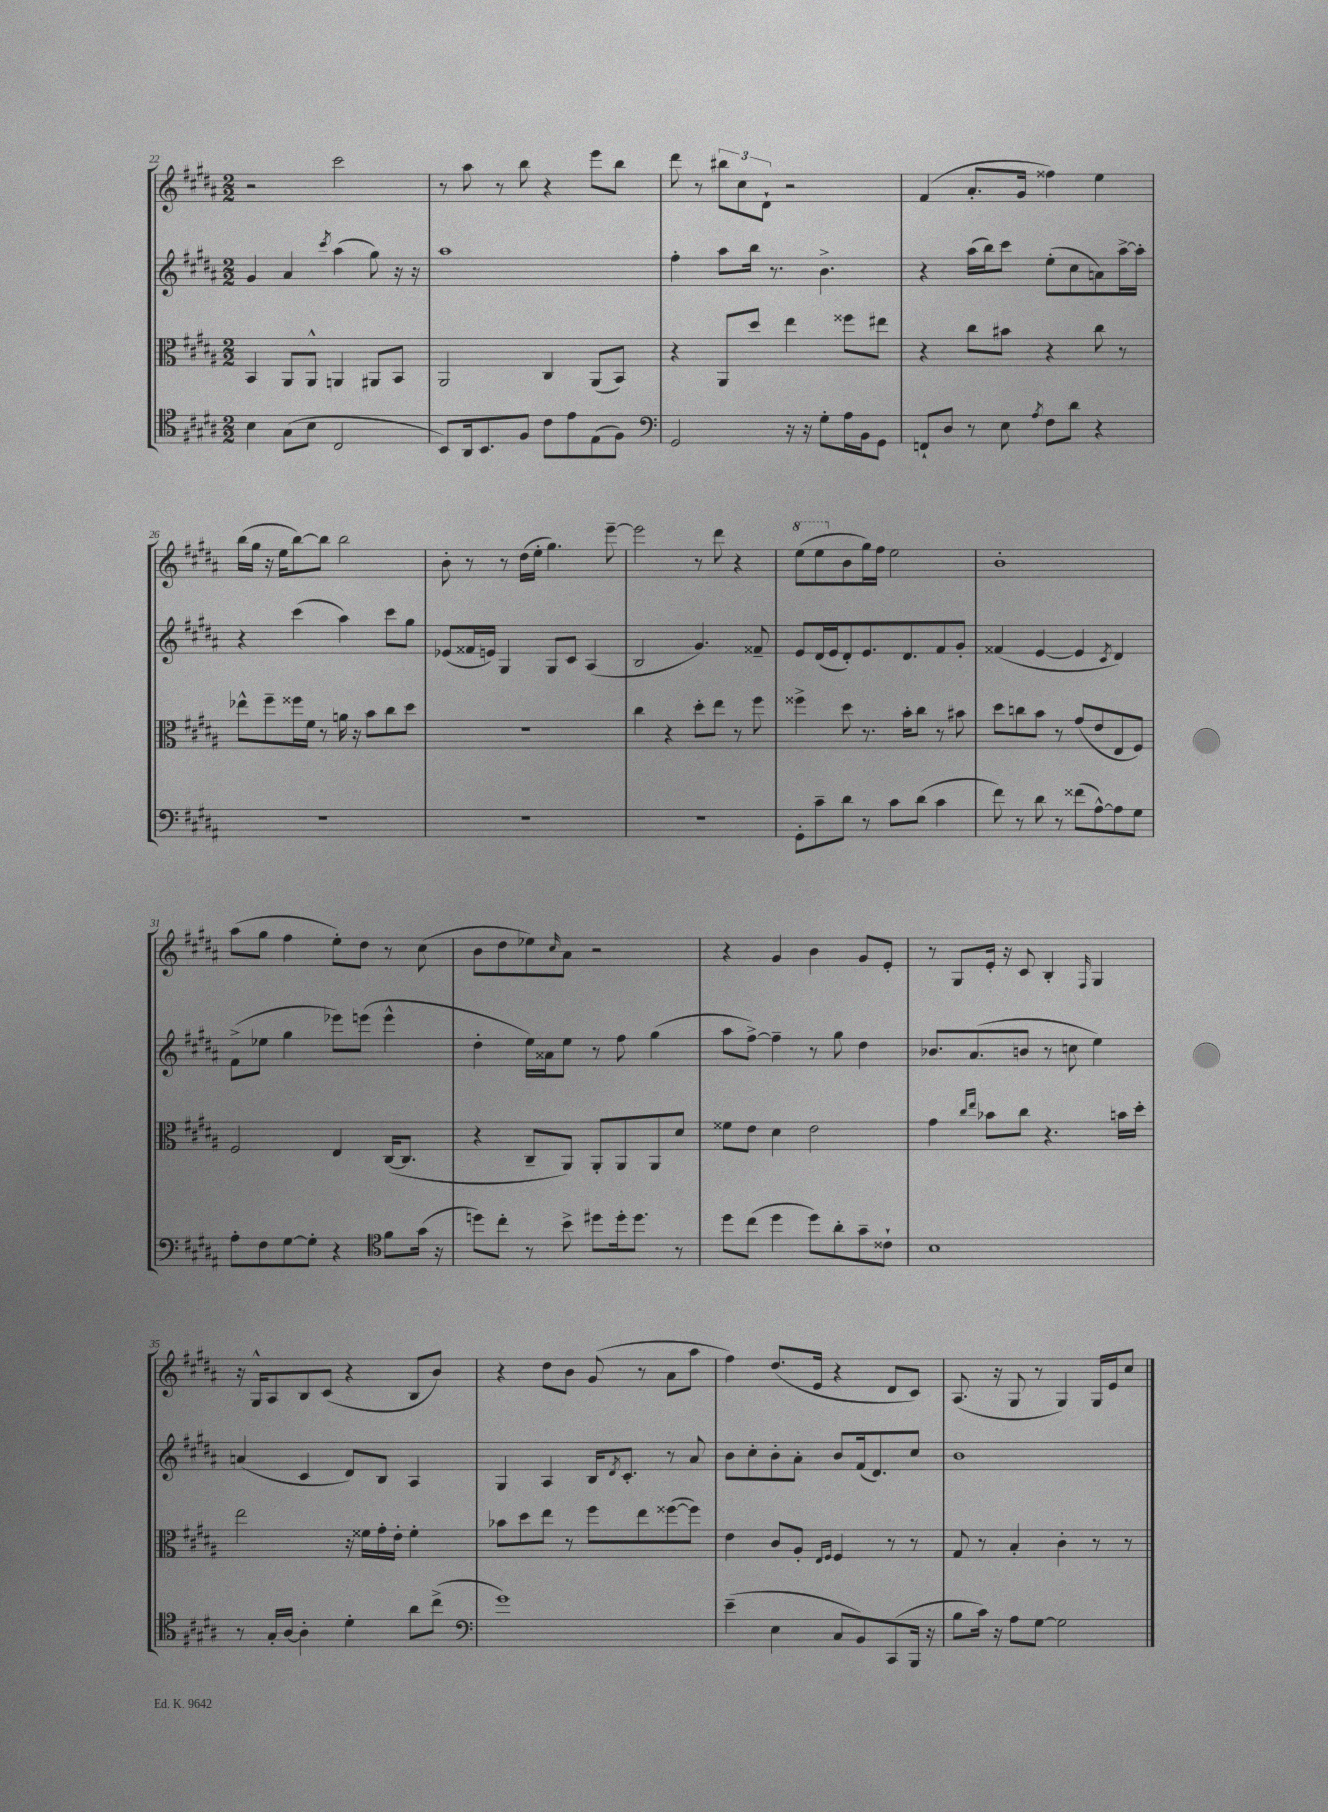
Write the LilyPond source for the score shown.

<<
\new StaffGroup <<
\new Staff = "s0" {
    \clef treble \key b \major \numericTimeSignature \time 2/2
    r2 cis'''2 |
    r8 ais''8 r8 b''8 r4 e'''8 b''8 |
    dis'''8 r8 \tuplet 3/2 { bis''8 cis''8 dis'8-! } r2 |
    fis'4( ais'8.-. gis'16 fisis''4) e''4 |
    b''16( gis''16 r16 e''16 b''8~) b''8 b''2 |
    b'8-. r8 r8 dis''16( e''16-. gis''4.) e'''8~-- |
    e'''2 r8 dis'''8 r4 |
    \ottava #1 e'''8( e'''8 \ottava #0 b'8 gis''16) fis''16 e''2 |
    b'1-. |
    ais''8( gis''8 fis''4 e''8-.) dis''8 r8 cis''8( |
    b'8 dis''8 ees''8) \grace { cis''16 } ais'8 r2 |
    r4 gis'4 b'4 gis'8 e'8-. |
    r8 gis8 e'16-. r16 cis'8 b4-. \grace { fis16 } gis4 |
    r16 gis16-^ ais8 b8 cis'8( r4 b8 b'8) |
    r4 dis''8 b'8 gis'8( r8 ais'8 ais''8 |
    fis''4) dis''8.( e'16 r4 dis'8 cis'8) |
    ais8.( r16 gis8 r8 gis4) gis16 e'16 cis''8 \bar "|." |
}
\new Staff = "s1" {
    \clef treble \key b \major \numericTimeSignature \time 2/2
    gis'4 ais'4 \acciaccatura { cis'''8 } ais''4( gis''8) r16 r16 |
    ais''1 |
    fis''4-. ais''8 b''16 r8. b'4.-> |
    r4 ais''16( b''16) cis'''8 e''8-.( cis''8 a'8) ais''16~-> ais''16-. |
    r4 cis'''4( ais''4) cis'''8 gis''8 |
    ees'8( fisis'16 e'16) gis4 gis8 cis'8 ais4( |
    b2 gis'4.) fisis'8-- |
    e'8 dis'16( e'16 dis'8-.) e'8. dis'8. fis'8 gis'8-. |
    fisis'4( e'4~ e'4 \acciaccatura { cis'8 } dis'4) |
    fis'8->( ees''8 gis''4 ees'''8) e'''8( e'''4-^ |
    dis''4-. e''16) aisis'16 e''8 r8 fis''8 gis''4( |
    ais''8 fis''8~->) fis''4-- r8 gis''8 dis''4 |
    bes'8. ais'8.( b'8 r8 c''8 e''4) |
    a'4( cis'4 dis'8) b8 ais4 |
    gis4 ais4 b16 \acciaccatura { dis'8 } cis'8.-. r8 ais'8 |
    b'8 cis''8-. b'8-. ais'8-. b'8 fis'16( dis'8.) cis''8 |
    b'1 \bar "|." |
}
\new Staff = "s2" {
    \clef alto \key b \major \numericTimeSignature \time 2/2
    b,4 ais,8 ais,8-^ a,4 ais,8 b,8 |
    ais,2 cis4 ais,8( b,8) |
    r4 ais,8 dis''8 e''4 fisis''8 eis''8 |
    r4 cis''8 bis'8 r4 cis''8 r8 |
    ees''8-^ fis''8-- fisis''16 fis'16 r8 a'16 r16 b'8 cis''8 dis''8 |
    R1 |
    cis''4 r4 dis''8-. e''8 r8 fis''8 |
    fisis''4-> dis''8 r8. b'16-. cis''8 r8 bis'8 |
    dis''8 c''8 b'8 r8 gis'8( e'8 e8 fis8) |
    fis2 e4 cis16~( cis8. |
    r4 cis8-- ais,8) ais,8-. ais,8 ais,8 dis'8 |
    fisis'8 e'8 dis'4 e'2 |
    gis'4 \grace { cis''16 e''16 } bes'8 cis''8 r4. b'16 dis''16-. |
    e''2 r16 fisis'16 gis'16-. e'16-. fisis'4-. |
    bes'8 dis''8 e''8 r8 fis''8 e''8 fisis''8~( fisis''8) |
    e'4 cis'8 ais8-. \grace { e16 fis16 } fis4 r8 r8 |
    gis8 r8 b4-. cis'4-. r8 r8 \bar "|." |
}
\new Staff = "s3" {
    \clef tenor \key b \major \numericTimeSignature \time 2/2
    b4 gis8( b8 cis2 |
    b,8) ais,16 b,8. fis8 cis'8 e'8 e8( fis8) |
    \clef bass gis,2 r16 r16 gis8-. ais16 b,16 gis,8 |
    f,8-! dis8 r8 e8 \acciaccatura { ais8 } fis8 dis'8 r4 |
    R1 |
    R1 |
    R1 |
    gis,8-. cis'8-- dis'8 r8 cis'8 dis'8( cis'4 |
    fis'8) r8 dis'8 r8 fisis'8( ais8~-^) ais8 gis8 |
    ais8-. fis8 gis8~ gis8-. r4 \clef tenor fis'8 gis'16( r16 |
    d''8) cis''8-. r8 b'8-> dis''8 dis''16-. dis''8. r8 |
    dis''8 cis''8( dis''4 dis''8) ais'8-. gis'8-- cisis'8-! |
    b1 |
    r8 gis16-. ais16~ ais4-. dis'4-. ais'8 cis''8->( |
    \clef bass gis'1) |
    e'4--( e4 cis8 b,8) cis,8( b,,16 r16 |
    b8 cis'16) r16 ais8 gis8~ gis2 \bar "|." |
}
>>
>>
\layout { \context { \Score currentBarNumber = #22 } }
